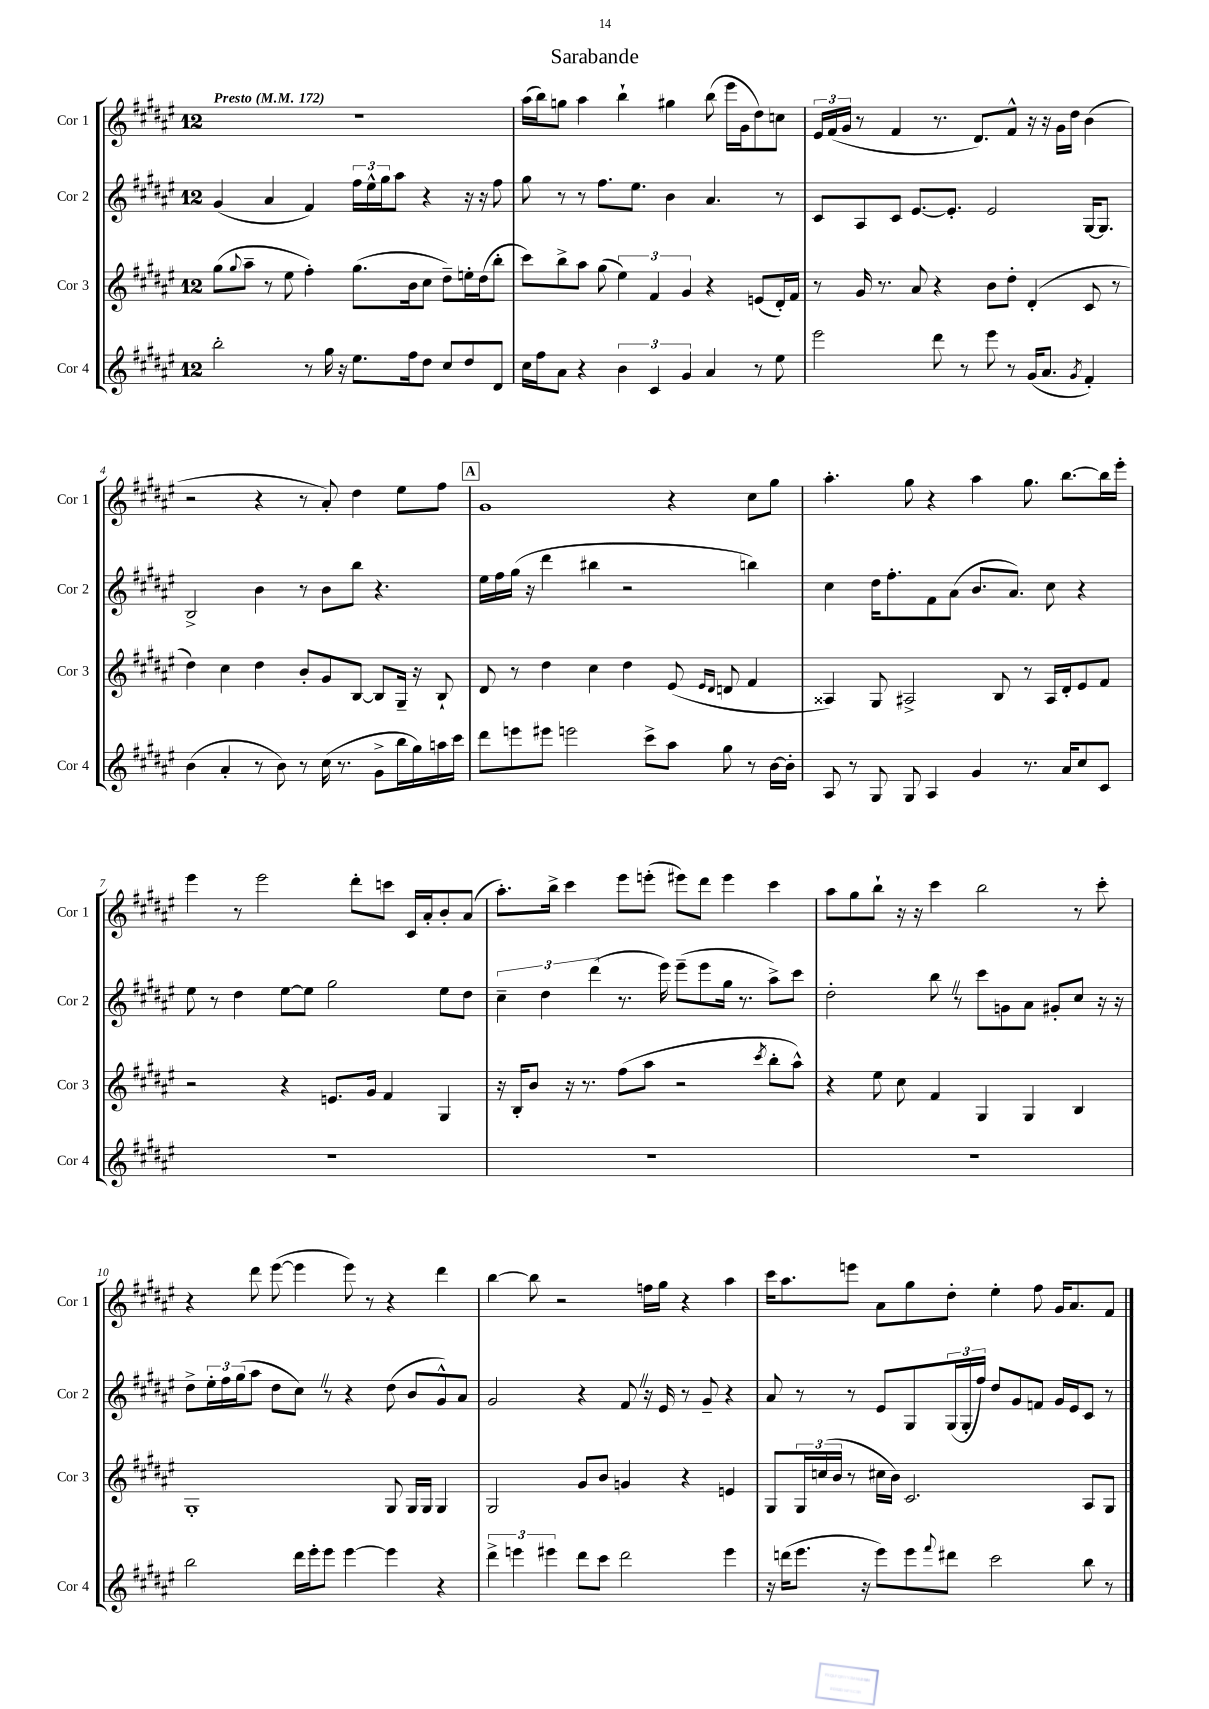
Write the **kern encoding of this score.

**kern	**kern	**kern	**kern
*staff4	*staff3	*staff2	*staff1
*clefG2	*clefG2	*clefG2	*clefG2
*k[f#c#g#d#a#e#]	*k[f#c#g#d#a#e#]	*k[f#c#g#d#a#e#]	*k[f#c#g#d#a#e#]
*M12/8	*M12/8	*M12/8	*M12/8
*MM172	*MM172	*MM172	*MM172
2bb'	(8gg#	(4g#	1.r
.	8qqgg#	.	.
.	8aa#~	.	.
.	8r	4a#	.
.	8ee#	.	.
8r	4ff#')	4f#)	.
16gg#	.	.	.
16r	.	.	.
8.ee#	(8.gg#	24ff#	.
.	.	24ee#^^	.
.	.	24gg#	.
.	.	8aa#	.
16ff#	16b	.	.
8dd#	8cc#	4r	.
8cc#	8dd#~)	.	.
8dd#	16ee'	16r	.
.	(16dd#	16r	.
8d#	8bb'	8ff#	.
=	=	=	=
16cc#	8ccc#)	8gg#	(16aa#
16ff#	.	.	16bb)
8a#	8bb^	8r	8gg
4r	8aa#	8r	4aa#
.	(8gg#	8.ff#	.
6b	6ee#)	.	4bb`
.	.	8.ee#	.
6c#	6f#	.	.
.	.	4b	4gg#
6g#	6g#	.	.
4a#	4r	4.a#	(8bb
.	.	.	16eee#
.	.	.	16g#
8r	(8e	.	8dd#)
8ee#	16d#')	8r	8cc
.	16f#	.	.
=	=	=	=
2eee#	8r	8c#	24e#
.	.	.	(24f#
.	.	.	24g#
.	16g#	8A#	8r
.	8.r	.	.
.	.	8c#	4f#
.	8a#	[8.e#	.
8ddd#	4r	.	8.r
.	.	8.e#']	.
8r	.	.	.
.	.	.	8.d#)
8eee#	8b	2e#	.
8r	8dd#'	.	8f#^^
(16g#	(4d#'	.	16r
8.a#	.	.	16r
.	.	.	16g#
.	.	.	16dd#
8qg#	.	.	.
4f#')	8c#	[16G#	(4b
.	.	8.G#]	.
.	8r	.	.
=	=	=	=
(4b	4dd#)	2B^	2r
4a#'	4cc#	.	.
8r	4dd#	4b	4r
8b)	.	.	.
8r	8b'	8r	8r
(16cc#	8g#	8b	8a#')
8.r	.	.	.
.	[8B	8bb	4dd#
8g#^	8B]	4.r	.
16bb	16G#~	.	8ee#
16gg#)	16r	.	.
16aa	8B`	.	8ff#
16ccc#	.	.	.
=	=	=	=
8ddd#	8d#	16ee#	1g#
.	.	16ff#	.
8eee	8r	(16gg#	.
.	.	16r	.
8eee#	4dd#	4ddd#	.
2eee	.	.	.
.	4cc#	4bb#	.
.	4dd#	2r	.
8ccc#^	.	.	.
8aa#	(8e#	.	4r
.	16qqe#	.	.
.	16qqd#	.	.
8gg#	8d	.	.
8r	4f#	4bb)	8cc#
[16b	.	.	8gg#
16b']	.	.	.
=	=	=	=
8A#	4A##)	4cc#	4.aa#'
8r	.	.	.
8G#	8G#	16dd#	.
.	.	8.ff#'	.
8G#	2A#^	.	8gg#
4A#	.	8f#	4r
.	.	(8a#	.
4g#	.	8.b	4aa#
.	8B	.	.
.	.	8.a#)	.
8.r	8r	.	8.gg#
.	16A#	8cc#	.
16a#	16d#'	.	[8.bb
8cc#	8e#	4r	.
8c#	8f#	.	16bb]
.	.	.	16eee#'
=	=	=	=
1.r	2r	8ee#	4eee#
.	.	8r	.
.	.	4dd#	8r
.	.	.	2eee#
.	4r	[8ee#	.
.	.	8ee#]	.
.	8.e	2gg#	.
.	.	.	8ddd#'
.	16g#	.	.
.	4f#	.	8ccc
.	.	.	16c#
.	.	.	16a#'
.	4G#	8ee#	8b'
.	.	8dd#	(8a#
=	=	=	=
1.r	16r	6cc#~	8.aa#')
.	16B'	.	.
.	8b	.	.
.	.	6dd#	.
.	.	.	16bb^
.	16r	.	4ccc#
.	8.r	.	.
.	.	(6ddd#	.
.	(8ff#	8.r	8eee#
.	8aa#	.	(8eee'
.	.	16eee#)	.
.	2r	(8eee#~	8eee#)
.	.	8eee#	8ddd#
.	.	16gg#	4eee#
.	.	8.r	.
.	8qccc#	.	.
.	8bb'	8aa#^)	4ccc#
.	8aa#^^)	8ccc#	.
=	=	=	=
1.r	4r	2dd#'	8aa#
.	.	.	8gg#
.	8ee#	.	8bb`
.	8cc#	.	16r
.	.	.	16r
.	4f#	8bb	4ccc#
.	.	8r	.
.	4G#	8ccc#	2bb
.	.	8g	.
.	4G#	8a#	.
.	.	8g#'	.
.	4B	8cc#	8r
.	.	16r	8ccc#'
.	.	16r	.
=	=	=	=
2bb	1G#'	8dd#^	4r
.	.	24ee#'	.
.	.	24ff#	.
.	.	(24gg#	.
.	.	8aa#	8ddd#
.	.	8dd#	([8eee#
16ddd#	.	8cc#)	4eee#]
16eee#'	.	.	.
8eee#	.	8r	.
[4eee#	.	4r	8eee#)
.	.	.	8r
4eee#]	8G#	(8dd#	4r
.	16G#	8b	.
.	16G#	.	.
4r	4G#	8g#^^)	4ddd#
.	.	8a#	.
=	=	=	=
6ddd#^	2G#	2g#	[4bb
6eee	.	.	.
.	.	.	8bb]
6eee#	.	.	.
.	.	.	2r
8ddd#	8g#	4r	.
8ccc#	8b	.	.
2ddd#	4g	8f#	.
.	.	16r	16ff
.	.	16e#	16gg#
.	4r	8r	4r
.	.	8g#~	.
4eee#	4e	4r	4aa#
=	=	=	=
16r	8G#	8a#	16ccc#
(16ddd	.	.	8.aa#
8.eee#	24G#	8r	.
.	(24cc	.	.
.	24b	.	.
.	8r	8r	8eee
16r	.	.	.
8eee#)	16cc#	8e#	8a#
.	16b)	.	.
8eee#	2.c#	8G#	8gg#
8qqfff#	.	.	.
8ddd#	.	(24G#	8dd#'
.	.	24G#'	.
.	.	24ff#)	.
2ccc#	.	8dd#	4ee#'
.	.	8g#	.
.	.	8f	8ff#
.	.	16g#	16g#
.	.	16e#	8.a#
8bb	8A#	8c#	.
8r	8G#	8r	8f#
==	==	==	==
*-	*-	*-	*-
